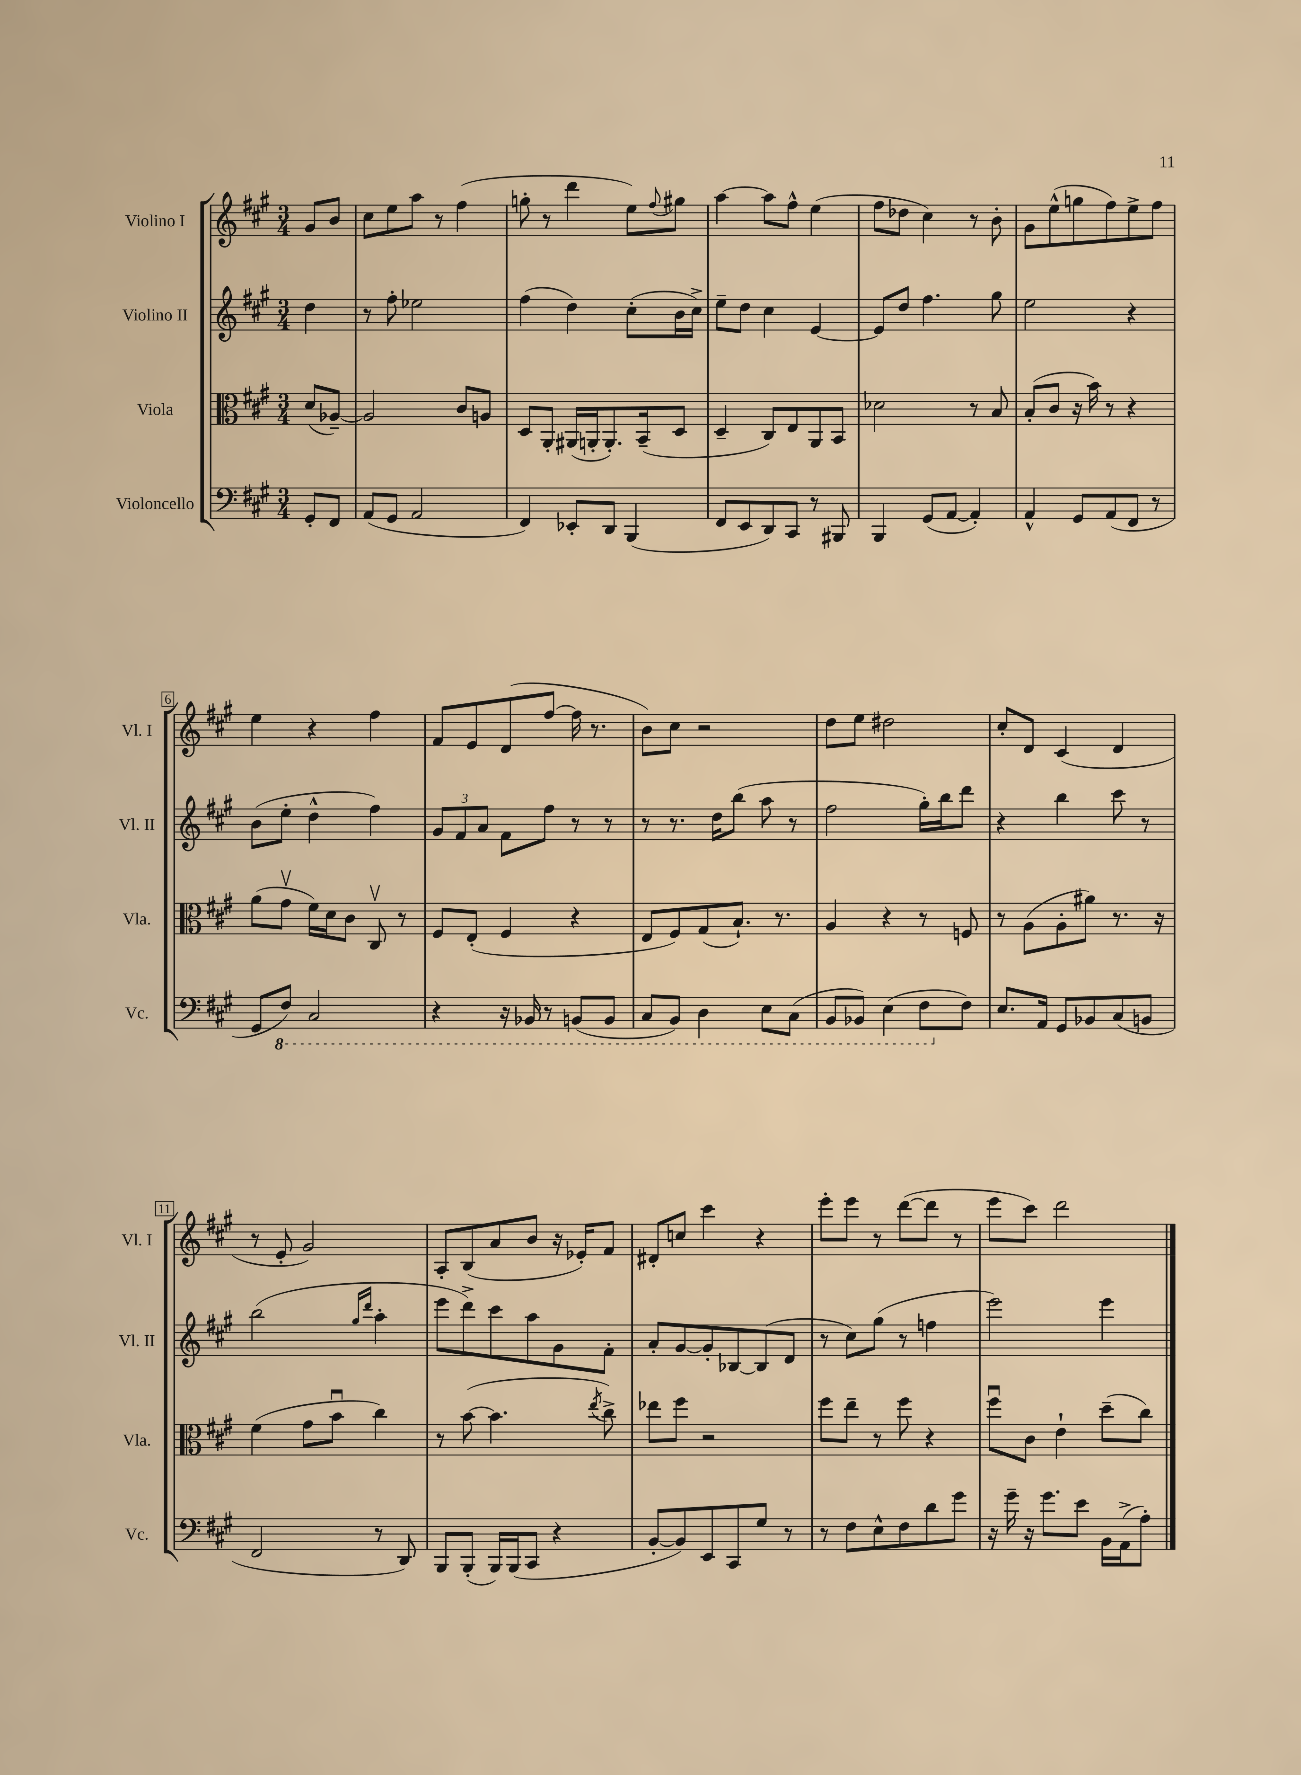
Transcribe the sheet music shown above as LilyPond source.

<<
\new StaffGroup <<
\new Staff = "s0" \with { instrumentName = "Violino I" shortInstrumentName = "Vl. I" } {
    \clef treble \key a \major \numericTimeSignature \time 3/4 \partial 4
    gis'8 b'8 |
    cis''8 e''8 a''8 r8 fis''4( |
    g''8-. r8 d'''4 e''8) \appoggiatura { fis''8 } gis''8 |
    a''4~ a''8 fis''8-^ e''4( |
    fis''8 des''8 cis''4) r8 b'8-. |
    gis'8 e''8-^( g''8 fis''8) e''8-> fis''8 |
    e''4 r4 fis''4 |
    fis'8 e'8 d'8( fis''8~ fis''16 r8. |
    b'8) cis''8 r2 |
    d''8 e''8 dis''2 |
    cis''8-. d'8 cis'4( d'4 |
    r8 e'8-. gis'2) |
    a8-. b8( a'8 b'8 r16 ees'16-.) fis'8 |
    dis'8-. c''8 cis'''4 r4 |
    e'''8-. e'''8 r8 d'''8~( d'''8 r8 |
    e'''8 cis'''8) d'''2 \bar "|." |
}
\new Staff = "s1" \with { instrumentName = "Violino II" shortInstrumentName = "Vl. II" } {
    \clef treble \key a \major \numericTimeSignature \time 3/4 \partial 4
    d''4 |
    r8 fis''8-. ees''2 |
    fis''4( d''4) cis''8-.( b'16 cis''16->) |
    e''8-- d''8 cis''4 e'4~ |
    e'8 d''8 fis''4. gis''8 |
    e''2 r4 |
    b'8( e''8-. d''4-^ fis''4) |
    \tuplet 3/2 { gis'8 fis'8 a'8 } fis'8 fis''8 r8 r8 |
    r8 r8. d''16 b''8( a''8 r8 |
    fis''2 gis''16-.) b''16 d'''8 |
    r4 b''4 cis'''8 r8 |
    b''2( \grace { gis''16 d'''16 } a''4-. |
    e'''8 d'''8->) cis'''8 a''8 gis'8 fis'8-. |
    a'8-. gis'8~ gis'8-. bes8~ bes8( d'8 |
    r8 cis''8) gis''8( r8 f''4 |
    e'''2) e'''4 \bar "|." |
}
\new Staff = "s2" \with { instrumentName = "Viola" shortInstrumentName = "Vla." } {
    \clef alto \key a \major \numericTimeSignature \time 3/4 \partial 4
    d'8( aes8~--) |
    aes2 cis'8 a8 |
    d8 a,8-. ais,16( a,16-. a,8.-.) b,16--( d8 |
    d4-- cis8) e8 a,8 b,8 |
    des'2 r8 b8 |
    b8-.( cis'8 r16 b'16) r8 r4 |
    a'8( gis'8\upbow fis'16) d'16 cis'8 cis8\upbow r8 |
    fis8 e8-.( fis4 r4 |
    e8 fis8) gis8( b8.-!) r8. |
    a4 r4 r8 f8 |
    r8 a8( a8-. ais'8) r8. r16 |
    fis'4( gis'8 b'8\downbow cis''4) |
    r8 b'8~( b'4. \acciaccatura { e''8 } cis''8->) |
    ees''8 fis''8 r2 |
    fis''8 e''8-- r8 fis''8 r4 |
    fis''8\downbow cis'8 e'4-! d''8--( cis''8) \bar "|." |
}
\new Staff = "s3" \with { instrumentName = "Violoncello" shortInstrumentName = "Vc." } {
    \clef bass \key a \major \numericTimeSignature \time 3/4 \partial 4
    gis,8-. fis,8 |
    a,8( gis,8 a,2 |
    fis,4) ees,8-. d,8 b,,4( |
    fis,8 e,8 d,8) cis,8 r8 bis,,8 |
    b,,4 gis,8( a,8~ a,4-.) |
    a,4-^ gis,8 a,8( fis,8 r8 |
    gis,8 \ottava #-1 fis,8) cis,2 |
    r4 r16 bes,,16 r8 b,,8( b,,8 |
    cis,8 b,,8) d,4 e,8 cis,8( |
    b,,8 bes,,8) e,4( fis,8 \ottava #0 fis8) |
    e8. a,16 gis,8 bes,8 cis8( b,8 |
    fis,2 r8 d,8) |
    b,,8 b,,8-.( b,,16) b,,16( cis,8 r4 |
    b,8~-. b,8) e,8 cis,8 gis8 r8 |
    r8 fis8 e8-^ fis8 d'8 gis'8 |
    r16 gis'16-- r16 gis'8. e'8 b,16 a,16->( a8-.) \bar "|." |
}
>>
>>
\layout { \context { \Score \override BarNumber.stencil = #(make-stencil-boxer 0.1 0.3 ly:text-interface::print) } }
